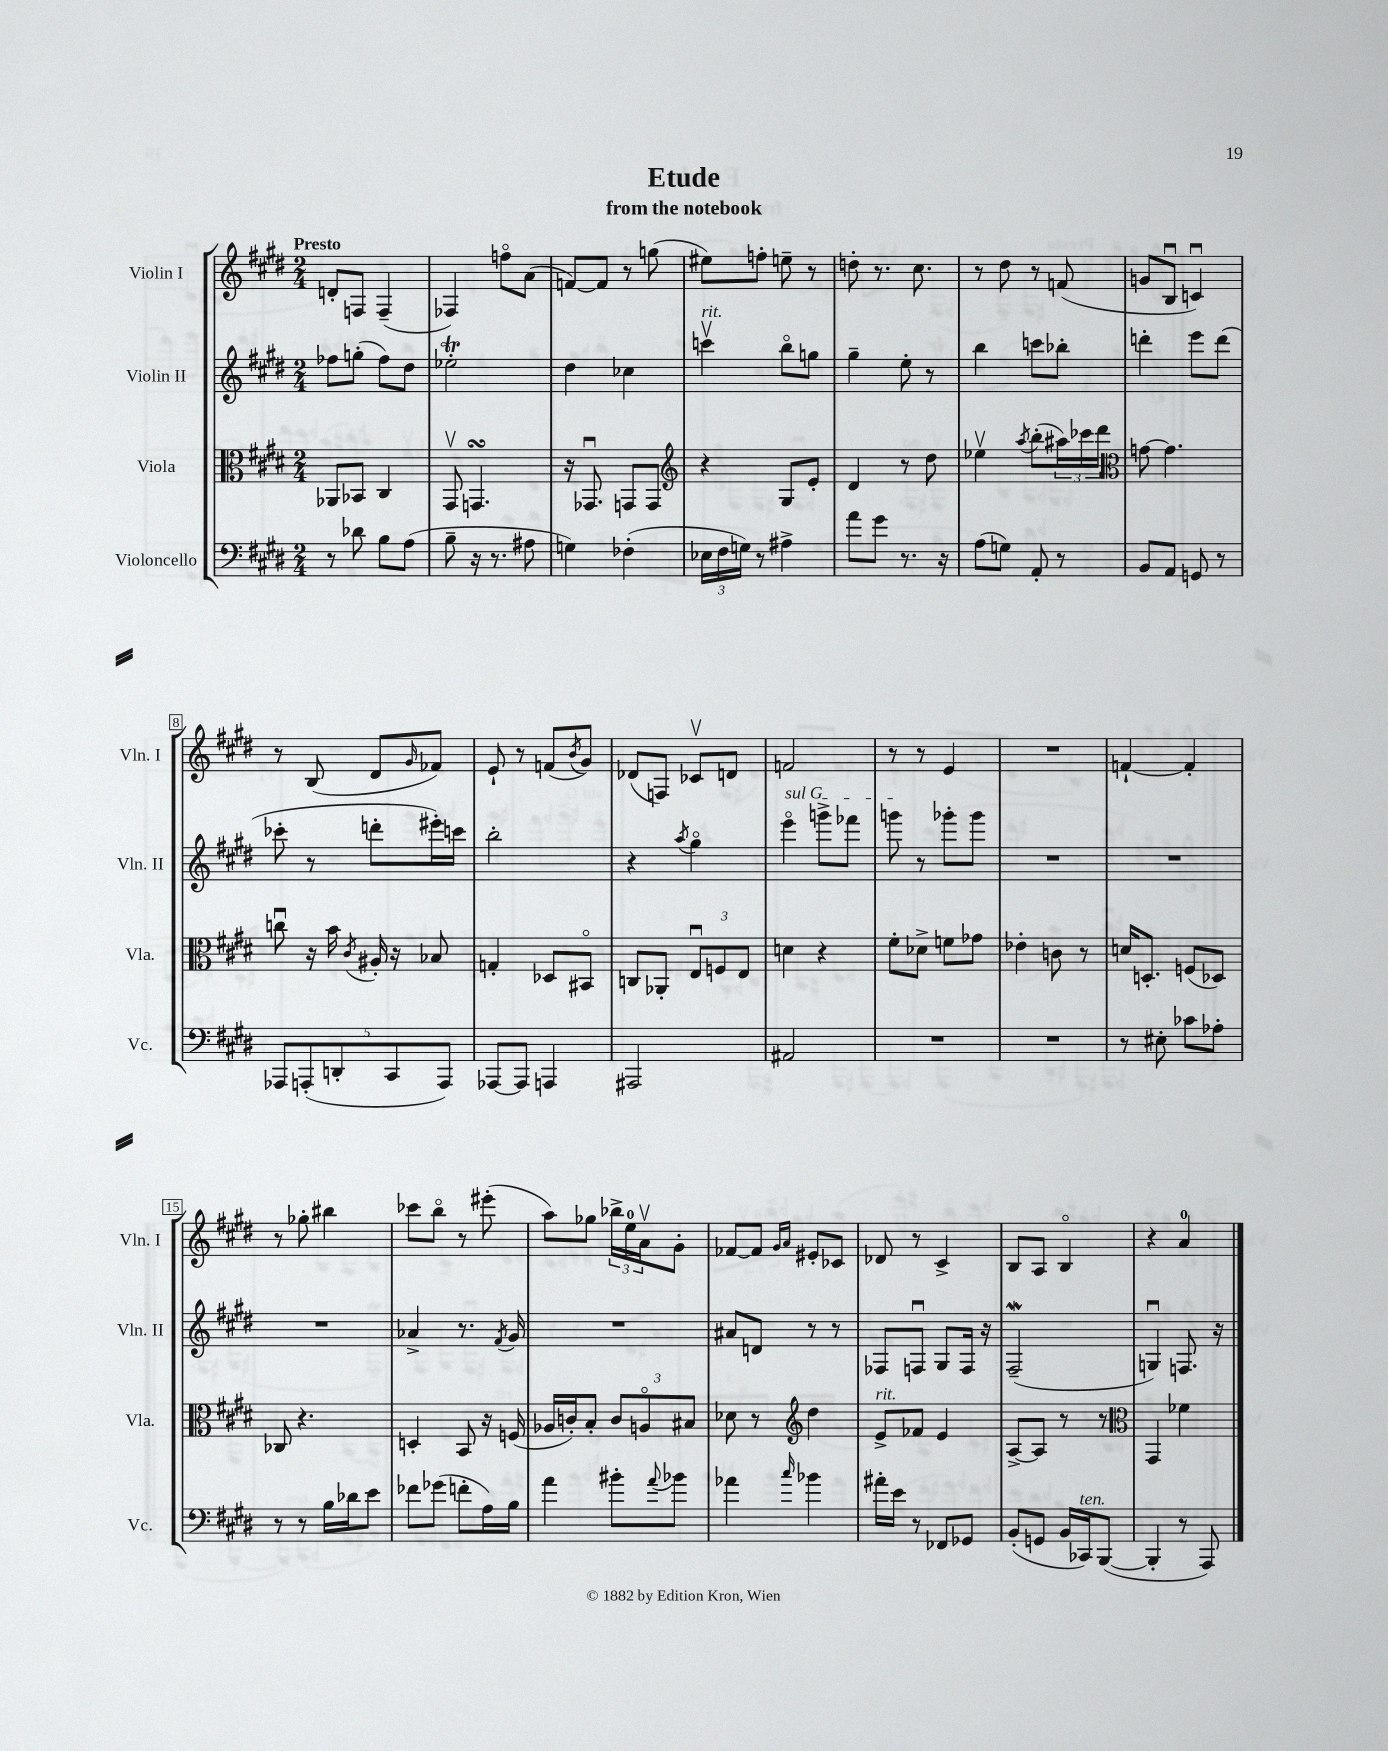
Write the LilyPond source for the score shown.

\header { title = "Etude" subtitle = "from the notebook" }
<<
\new StaffGroup <<
\new Staff = "s0" \with { instrumentName = "Violin I" shortInstrumentName = "Vln. I" } {
    \clef treble \key e \major \numericTimeSignature \time 2/4 \tempo "Presto"
    d'8-. f8 f4--( |
    fes4) f''8\flageolet a'8( |
    f'8~) f'8 r8 g''8( |
    eis''8) f''8-. e''8-- r8 |
    d''8-. r8. cis''8. |
    r8 dis''8 r8 f'8( |
    g'8 b8\downbow c'4\downbow) |
    r8 b8( dis'8 \grace { gis'16 } fes'8) |
    e'8-! r8 f'8( \acciaccatura { b'8 } gis'8) |
    des'8( f8) ces'8\upbow d'8 |
    f'2 |
    r8 r8 e'4 |
    R2 |
    f'4~-! f'4-. |
    r8 ges''8-. bis''4 |
    ces'''8 b''8\flageolet r8 eis'''8-.( |
    a''8) ges''8 \tuplet 3/2 { bes''16-> e''16-0 a'16\upbow } gis'8-. |
    fes'8~ fes'8 \grace { gis'16 a'16 } eis'8-. ces'8 |
    des'8 r8 cis'4-> |
    b8 a8 b4\flageolet |
    r4 a'4-0 \bar "|." |
}
\new Staff = "s1" \with { instrumentName = "Violin II" shortInstrumentName = "Vln. II" } {
    \clef treble \key e \major \numericTimeSignature \time 2/4
    fes''8 g''8-.( fes''8) dis''8 |
    ees''2-.\trill |
    dis''4 ces''4 |
    c'''4\upbow^\markup { \italic "rit." } b''8\flageolet g''8 |
    gis''4-- e''8-. r8 |
    b''4 c'''8 bes''8-. |
    d'''4-. e'''8 d'''8( |
    ces'''8-. r8 d'''8-. eis'''16-.) c'''16 |
    b''2-. |
    r4 \acciaccatura { a''8 } gis''4\flageolet |
    \once \override TextSpanner.bound-details.left.text = \markup { \italic "sul G" } e'''4\flageolet\startTextSpan g'''8-> fes'''8 |
    g'''8\stopTextSpan r8 ges'''8-. ges'''8 |
    R2 |
    R2 |
    R2 |
    aes'4-> r8. \acciaccatura { fis'8 } gis'16 |
    R2 |
    ais'8 d'8 r8 r8 |
    fes8 f8\downbow gis8 f16 r16 |
    fis2--\mordent( |
    g4\downbow) f8. r16 \bar "|." |
}
\new Staff = "s2" \with { instrumentName = "Viola" shortInstrumentName = "Vla." } {
    \clef alto \key e \major \numericTimeSignature \time 2/4
    aes,8 bes,8 cis4 |
    gis,8\upbow g,4.\turn |
    r16 ges,8.\downbow g,8 g,8 |
    \clef treble r4 gis8 e'8-. |
    dis'4 r8 dis''8 |
    ees''4\upbow \acciaccatura { a''8 } b''8-.( \tuplet 3/2 { ais''16) ces'''16 dis'''16 } |
    \clef alto g'8~ g'4. |
    c''8\downbow r16 b'16 \acciaccatura { cis'8 } ais16-. r16 bes8 |
    g4-. des8 bis,8\flageolet |
    c8 aes,8-. \tuplet 3/2 { e8\downbow f8 e8 } |
    d'4 r4 |
    fis'8-. des'8-> f'8 ges'8 |
    ees'4-. c'8 r8 |
    d'16 d8.-. f8( des8) |
    ces8 r4. |
    d4-. b,8 r16 f16( |
    aes16 c'16-.) b8-. \tuplet 3/2 { c'8 a8\flageolet bis8 } |
    des'8 r8 \clef treble dis''4 |
    e'8->^\markup { \italic "rit." } fes'8 e'4 |
    a8~-> a8 r8 r8 |
    \clef alto gis,4 fes'4 \bar "|." |
}
\new Staff = "s3" \with { instrumentName = "Violoncello" shortInstrumentName = "Vc." } {
    \clef bass \key e \major \numericTimeSignature \time 2/4
    r8 des'8 b8 a8( |
    b8-- r16 r8. ais8 |
    g4) fes4-.( |
    \tuplet 3/2 { ees16 fis16 g16) } r8 ais4-> |
    a'8 gis'8 r8. r16 |
    a8( g8) a,8-. r8 |
    b,8 a,8 g,8 r8 |
    \tuplet 5/4 { aes,,8 a,,8-.( d,8-. cis,8 a,,8) } |
    aes,,8~ aes,,8 a,,4 |
    ais,,2 |
    ais,2 |
    R2 |
    R2 |
    r8 eis8-. ces'8 aes8-. |
    r8 r8 b16 des'16 e'8 |
    fes'8 ges'8( f'8-. a16) b16 |
    a'4 bis'8-. \appoggiatura { a'8 } bes'8 |
    aes'4 \grace { cis''16 } bes'4 |
    ais'16-. e'16 r8 fes,8 ges,8 |
    b,8-.( g,8 b,16 ces,16^\markup { \italic "ten." }) b,,8~( |
    b,,4-. r8 a,,8) \bar "|." |
}
>>
>>
\layout { \context { \Score \override BarNumber.stencil = #(make-stencil-boxer 0.1 0.3 ly:text-interface::print) } }
